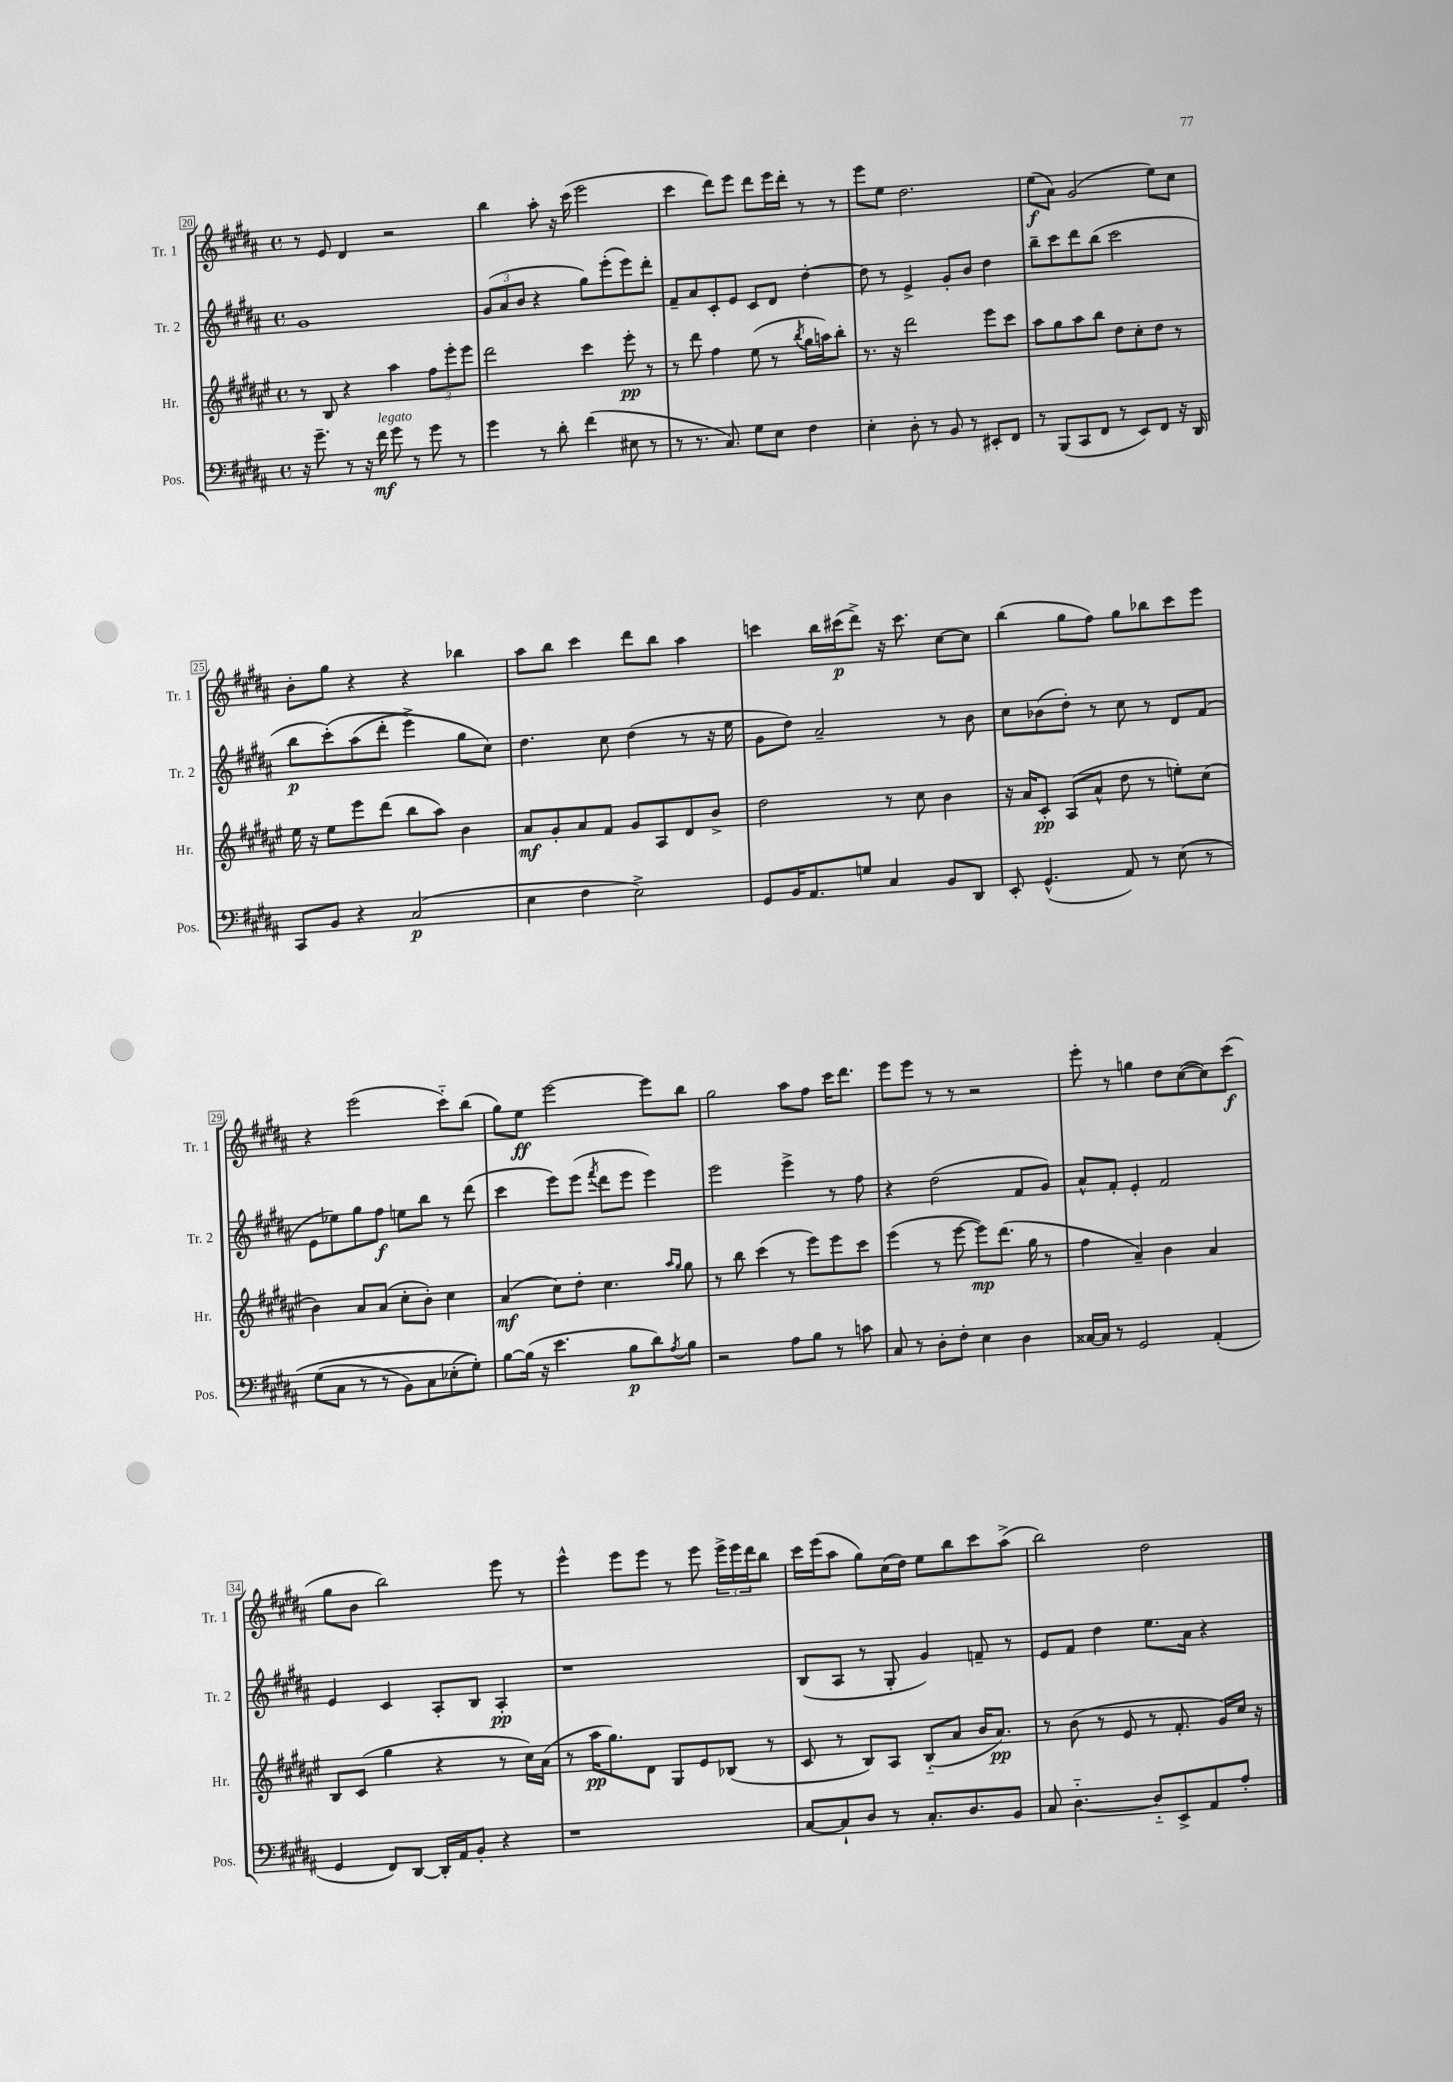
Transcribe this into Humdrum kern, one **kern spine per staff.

**kern	**kern	**kern	**kern
*staff4	*staff3	*staff2	*staff1
*clefF4	*clefG2	*clefG2	*clefG2
*k[f#c#g#d#a#]	*k[f#c#g#d#a#e#]	*k[f#c#g#d#a#]	*k[f#c#g#d#a#]
*M4/4	*M4/4	*M4/4	*M4/4
*met(c)	*met(c)	*met(c)	*met(c)
16r	8r	1g#	8r
8.g#~\	.	.	.
.	8B/	.	8e/
8r	4r	.	4d#/
16r	.	.	.
16f#\	.	.	.
8g#\	4aa#\	.	2r
8r	.	.	.
8g#\	12ff#\L	.	.
.	12eee#'\	.	.
8r	.	.	.
.	12eee#\J	.	.
=	=	=	=
4g#\	2ddd#\	(12g#/L	4bb\
.	.	12a#/	.
.	.	12b/J	.
8r	.	4r	8aa#'\
8d#'\	.	.	16r
.	.	.	(16ccc#\
(4f#\	4ccc#\	8gg#\L)	2eee\
.	.	(8eee'\	.
8E#\	8eee#'\	8eee\)	.
8r	8r	8ddd#'\J	.
=	=	=	=
8r	8r	8f#~/L	4ccc#\
8.r	8ddd#\	8a#/	.
.	4ff#\	8c#'/	8ddd#\L)
8.C#/)	.	.	.
.	.	8e/J	8eee\J
8G#\L	(8ee#\	8c#/L	8ddd#\L
8E\J	8r	8d#/J	16eee\L
.	.	.	16ddd#'\JJ
.	8qbb/	.	.
4F#\	16gg#\LL	[4dd#'\	8r
.	16aa\J)	.	.
.	8bb'\J	.	8r
=	=	=	=
4E'\	8.r	8dd#\]	8eee\L
.	.	8r	8ee\J
.	16r	.	.
8D#'\	2ddd#\	4e^/	2.dd#\
8r	.	.	.
8BB/	.	8g#'/L	.
8r	.	8b/J	.
8EE#'/L	8eee#\L	4dd#\	.
8FF#/J	8ccc#\J	.	.
=	=	=	=
8r	8aa#\L	8bb~\L	(8ee\L
(8BBB/L	8gg#\	8ccc#\	8a#\J)
8CC#/	8aa#\	8ddd#\	(2g#/
8FF#/J	8bb\J	(8bb\J	.
8r	8dd#\L	2ccc#\	.
8EE/L)	8cc#'\	.	.
8FF#/J	8dd#\J	.	8ee\L)
16r	8r	.	8cc#\J
16DD#/	.	.	.
=	=	=	=
8CC#/L	16ee#\	8bb\L	8b'\L
.	16r	.	.
8BB/J	8ee#\L	&(8ccc#'\)	8gg#\J
4r	8eee#\	(8aa#\	4r
.	(8ddd#\J	8ddd#'\J	.
(2C#/	8bb\L	4eee^\)	4r
.	8aa#\J)	.	.
.	4b\	8gg#\L	4bb-\
.	.	8cc#\J&)	.
=	=	=	=
4E\	8a#/L	4.dd#\	8aa#\L
.	8g#'/	.	8bb\J
4F#\	8a#/	.	4ccc#\
.	8f#/J	8cc#\	.
2E^\)	8g#/L	(4dd#\	8ddd#\L
.	8A#/	.	8bb\J
.	8d#/	8r	4aa#\
.	8b^/J	16r	.
.	.	16ee\	.
=	=	=	=
8GG#/L	2dd#\	8g#\L	4ccc\
16BB/K	.	8dd#\J)	.
8.AA#/	.	.	.
.	.	2a#~/	16bb\LL
.	.	.	(16ccc#\J
8G/J	.	.	8ddd#^\J)
4C#/	8r	.	16r
.	.	.	8.ccc#\
.	8cc#\	.	.
8BB/L	4b\	8r	[8cc#\L
8DD#/J	.	8b\	8cc#\]J
=	=	=	=
8EE'/	16r	8cc#\L	(4bb\
.	16a#/LK	.	.
(4.GG#^^/	8c#'/J	(8b-\	.
.	(8A#/L	8dd#'\J)	8gg#\L
.	8a#^^/J	8r	8ff#\J)
8AA#/)	8dd#\	8cc#\	8gg#\L
8r	8r	8r	8bb-\
&(8E\	8ee'\L)	8d#/L	8ccc#\
8r	(8cc#\J	(8f#/J	8eee\J
=	=	=	=
(8G#\L	4b\)	8e\L	4r
8C#\J	.	8ee-\)	.
8r	8a#/L	8gg#\	(2eee\
8r	(8a#/J	8ff#\J	.
8BB\L)	8cc#'\L	8ee\L	.
8C#\	8b'\J)	8bb\J	.
(8E-'\	4cc#\	8r	8ccc#'~\L)
8G#'\J)&)	.	(8ddd#\	(8bb\J
=	=	=	=
[8B\L	(4a#/	4ccc#\	8gg#\L)
(16B\]Jk	.	.	8ee\J
16r	.	.	.
4.e\	8cc#\L)	8eee\L)	[2eee\
.	8dd#'\J	(8eee\J	.
.	.	8qfff#/	.
.	4.cc#\	8ddd#\L	.
8B\L	.	8eee\J	.
8d#\)	.	4eee\)	8eee\]L
.	16qqaa#/LL	.	.
8qA#/	16qqgg#/JJ	.	.
8B\J	8gg#\	.	8bb\J
=	=	=	=
2r	8r	2eee\	2gg#\
.	8bb\	.	.
.	(4ccc#\	.	.
8A#\L	8r	4eee^\	8aa#\L
8B\J	8eee#\L)	.	8ff#\J
8r	8eee#\	8r	16ccc#\LK
.	.	.	8.ddd#\J
8c\	8ccc#\J	8ff#\	.
=	=	=	=
8C#/	(4eee#\	4r	8eee\L
8r	.	.	8eee\J
8D#'\L	8r	(2dd#\	8r
8F#'\J	[8eee#\	.	8r
4E\	8eee#\]L)	.	2r
.	(8.ddd#\J	.	.
4D#\	.	8f#/L	.
.	16gg#\	.	.
.	8r	8g#/J)	.
=	=	=	=
[16C##/LL	4ff#\	8a#^^/L	8eee'\
16C##/]JJ	.	.	.
8r	.	8f#'/J	8r
2GG#/	4a#~/)	4e'/	4gg\
.	4b\	2f#/	8dd#\L
.	.	.	([8cc#\
(4AA#'/	4a#/	.	8cc#\])
.	.	.	(8ccc#\J
=	=	=	=
4GG#/	8B/L	4e/	8gg#\L
.	(8c#/J	.	8b\J
8FF#/L)	4gg#\	4c#/	2bb\)
[8DD#/J	.	.	.
16DD#'/]LL	4r	8A#'/L	.
16AA#/J	.	.	.
8BB'/J	.	8B/J	.
4r	8r	4A#'/	8eee\
.	16cc#\LL)	.	8r
.	(16a#\JJ	.	.
=	=	=	=
1r	8r	1r	4eee^^\
.	16aa#\LK	.	.
.	8.gg#\)	.	.
.	.	.	8eee\L
.	8d#\J	.	8eee\J
.	8G#/L	.	8r
.	8e#/	.	8eee\
.	(8B-/J	.	24eee^\LL
.	.	.	24eee\
.	.	.	24ddd#\J
.	8r	.	8bb\J
=	=	=	=
[8C#/L	8c#/	(8B/L	16ccc#\LL
.	.	.	(16eee\J
8C#`/]	8r	8A#/J	8aa#\J
8D#/J	8B/L)	8r	8gg#\L)
8r	8A#/J	8G#'/	(16cc#\L
.	.	.	16dd#\JJ)
8.C#'/L	(8B'~/L	4g#/)	8ee\L
.	8a#/J	.	8bb\
8.D#/	.	.	.
.	16b/LK	8f~/	8ccc#\
.	8.a#/J)	.	.
8BB/J	.	8r	(8aa#^\J
=	=	=	=
8C#/	8r	8e/L	2bb\)
[4.D#'~\	(8b\	8f#/J	.
.	8r	4dd#\	.
.	8e#/	.	.
8D#'~/]L	8r	8.ee\L	2dd#\
8EE^/	8.f#'/	.	.
.	.	16a#\Jk	.
8AA#/	.	4r	.
.	16g#/LL)	.	.
8A#'/J	16cc#/JJ	.	.
.	16r	.	.
==	==	==	==
*-	*-	*-	*-
